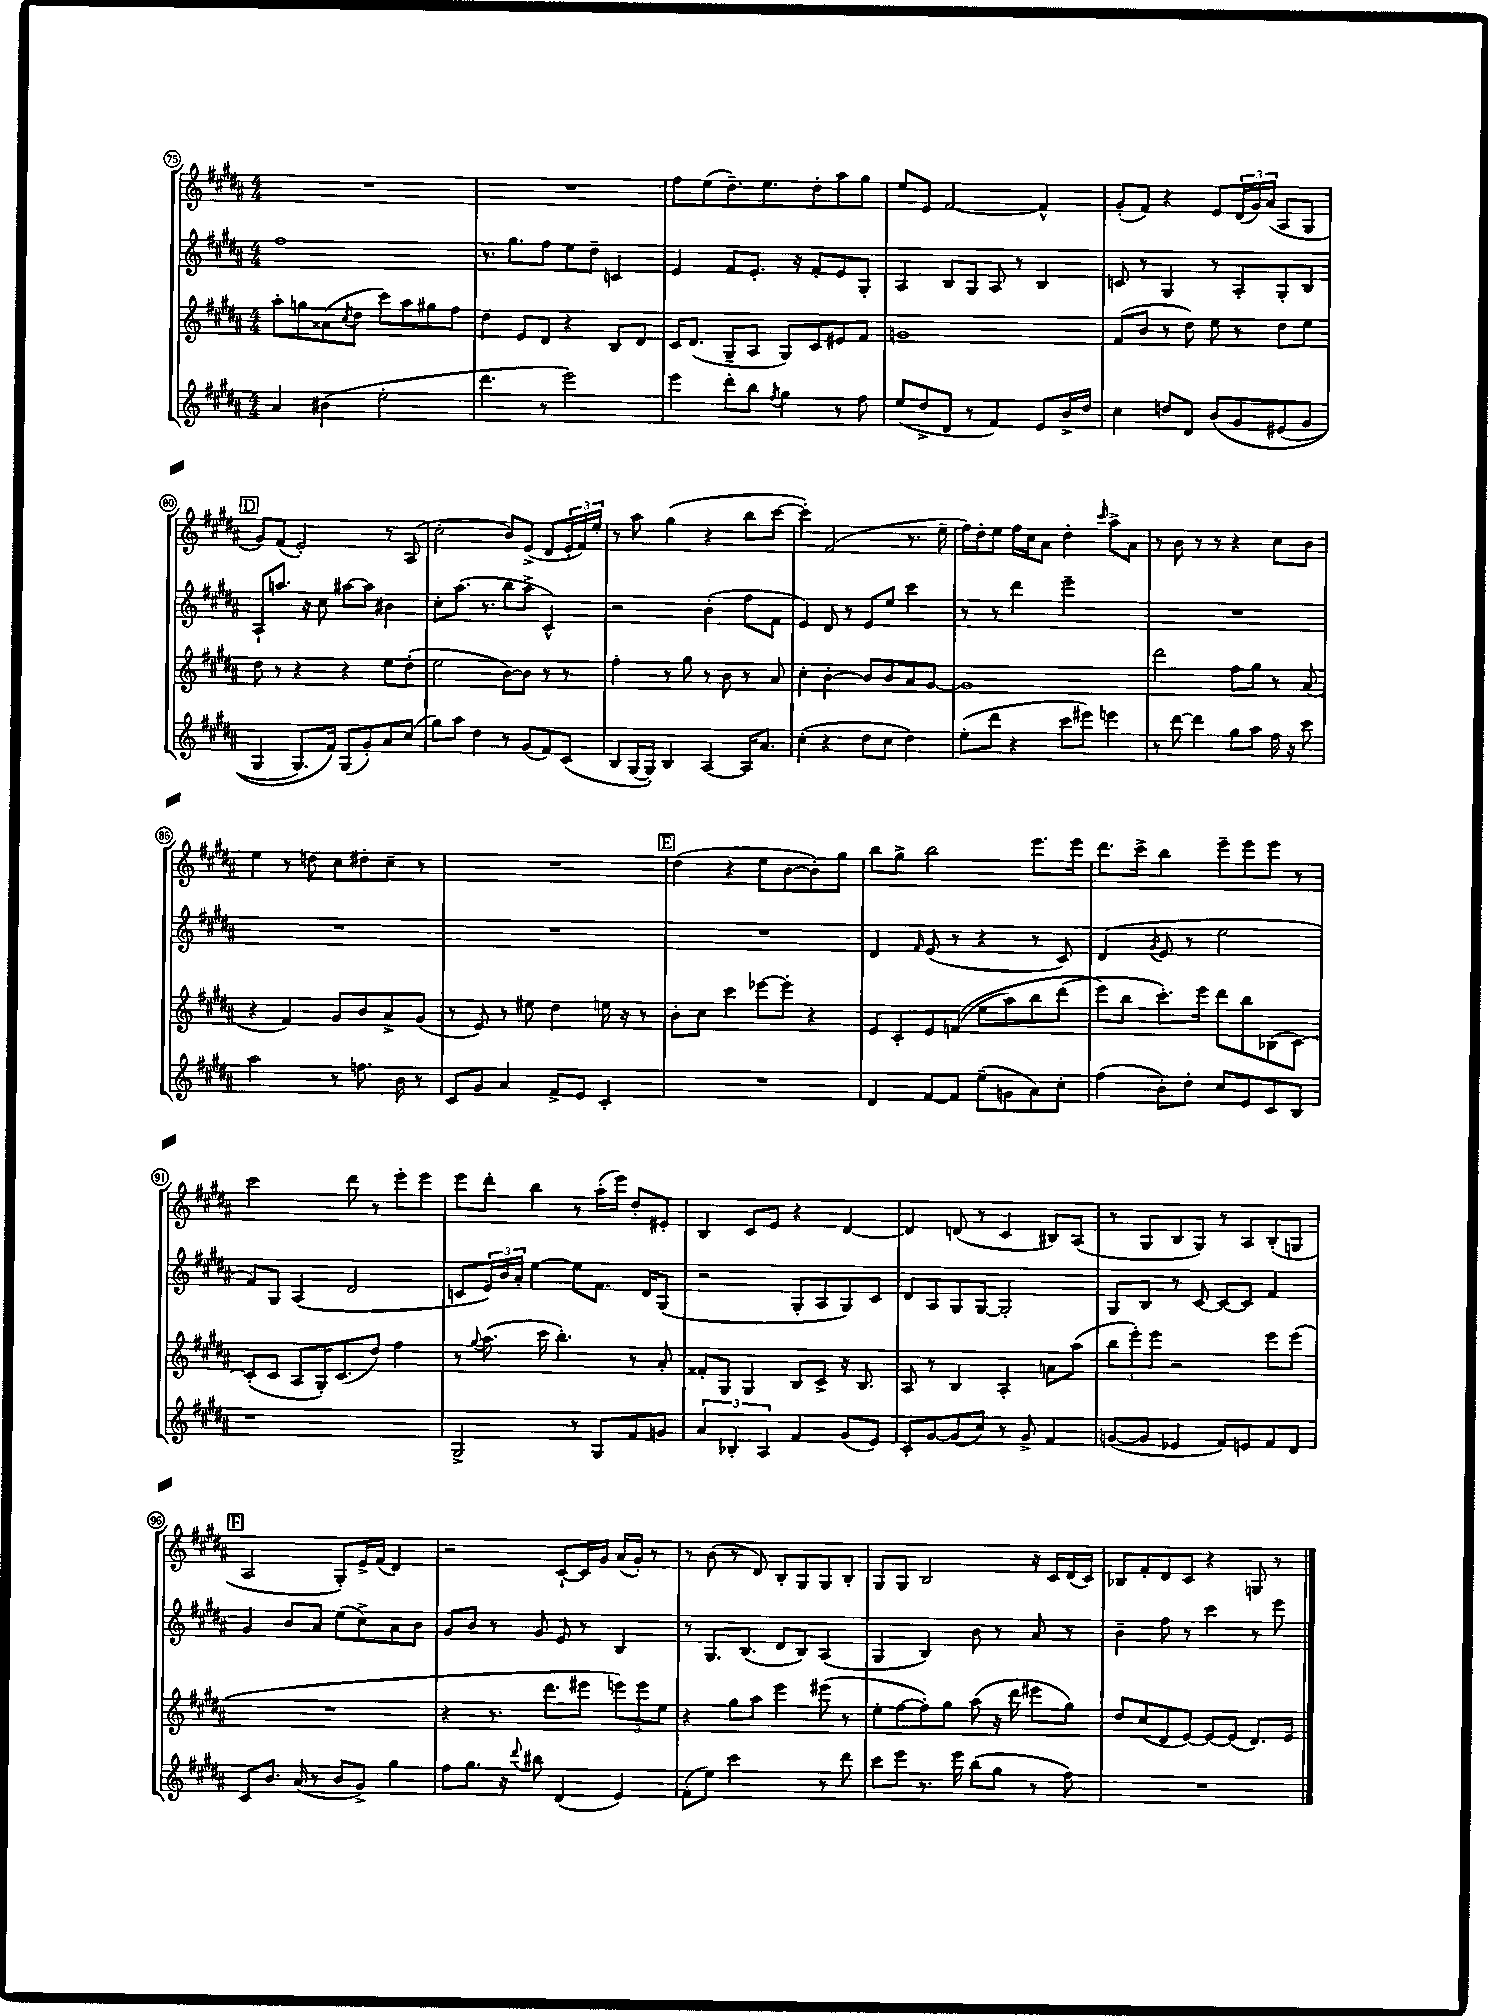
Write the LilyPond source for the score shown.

<<
\new StaffGroup <<
\new Staff = "s0" {
    \clef treble \key b \major \numericTimeSignature \time 4/4
    R1 |
    R1 |
    fis''8 e''8( dis''8.--) e''8. dis''8-. ais''8 gis''8 |
    e''8 e'8 fis'2~ fis'4-^ |
    gis'8-.( fis'8) r4 e'8 \tuplet 3/2 { dis'16( gis'16) ais'16( } ais8 gis8 |
    \mark \markup { \box "D" } gis'8) fis'8( e'2-.) r8 ais8( |
    cis''2-. b'8) e'8->( dis'8 \tuplet 3/2 { e'16-. fis'16) e''16-. } |
    r8 ais''8 gis''4( r4 b''8 cis'''8~ |
    cis'''4-.) fis'2( r8. e''16-- |
    fis''16) dis''16-. e''8 fis''16 cis''16 ais'8 dis''4-. \grace { cis'''16 } ais''8-> ais'8 |
    r8 b'8 r8 r8 r4 cis''8 b'8 |
    e''4 r8 d''8 cis''8 dis''8-. cis''8-- r8 |
    R1 |
    \mark \markup { \box "E" } dis''4( r4 e''8 b'8~ b'8-.) gis''8 |
    b''8 gis''8-> b''2 e'''8. e'''16 |
    dis'''8. cis'''16-> b''4 e'''8-- e'''8 e'''8 r8 |
    cis'''2 dis'''8 r8 e'''8-. e'''8 |
    e'''8 dis'''8-. b''4 r8 ais''16-.( e'''16) dis''8-. eis'8-. |
    b4 cis'8 e'8 r4 dis'4~ |
    dis'4 d'8( r8 cis'4 bis8) ais8( |
    r8 gis8 b8 gis8) r8 ais8 b8-.( g8 |
    \mark \markup { \box "F" } ais2 gis8-.) e'16-> fis'16( dis'4) |
    r2 cis'8~-! cis'16 gis'16 ais'16( gis'16-.) r8 |
    r8 b'8( r8 dis'8) b8-. gis8 gis8 b8-. |
    gis8 gis8 b2 r16 cis'16 dis'16( cis'16) |
    bes8 fis'8-. dis'8 cis'8 r4 g8 r8 \bar "|." |
}
\new Staff = "s1" {
    \clef treble \key b \major \numericTimeSignature \time 4/4
    fis''1 |
    r8. gis''8. fis''8 e''8 dis''8-- c'4 |
    e'4 fis'8 e'8.-. r16 fis'8-. e'8 gis8-. |
    ais4 b8 gis8 ais8 r8 b4 |
    c'8 r8 gis4 r8 ais8-. gis8-. b8 |
    \mark \markup { \box "D" } ais8-! a''8. r16 cis''8 ais''8~ ais''8 bis'4 |
    cis''8-. ais''8.( r8. b''8 ais''8-> cis'4-^) |
    r2 b'4-.( fis''8 fis'8 |
    e'4) dis'8 r8 e'8 e''8 cis'''4 |
    r8 r8 dis'''4 e'''2-- |
    R1 |
    R1 |
    R1 |
    \mark \markup { \box "E" } R1 |
    dis'4 \grace { fis'16 } e'8( r8 r4 r8 cis'8) |
    dis'4( \acciaccatura { gis'8 } e'8 r8 e''2 |
    fis'8) gis8 ais4( dis'2 |
    c'8 \tuplet 3/2 { e'16) b'16 ais'16-. } e''4~ e''8 fis'8. dis'16 gis8( |
    r2 gis8-. ais8 gis8) cis'8 |
    dis'8 ais8 gis8 gis8~ gis2-. |
    gis8 b8 r8 cis'8~ cis'8~ cis'8 fis'4 |
    \mark \markup { \box "F" } gis'4 b'8 ais'8 e''8( cis''8->) ais'8 b'8 |
    gis'8 b'8 r8 gis'8 e'8 r8 b4 |
    r8 gis8. b8.( dis'8 b8) ais4( |
    gis4 b4) b'8 r8 ais'8 r8 |
    b'4-- fis''8 r8 cis'''4 r8 e'''8 \bar "|." |
}
\new Staff = "s2" {
    \clef treble \key b \major \numericTimeSignature \time 4/4
    ais''8-. g''8 aisis'8( \acciaccatura { cis''8 } dis''8 cis'''8) ais''8 gis''8 fis''8 |
    dis''4 e'8 dis'8 r4 b8 dis'8 |
    cis'16 dis'8.( gis8-- ais8 gis8) cis'8 eis'8 fis'8 |
    g'1 |
    fis'8( b'8 r8 dis''8) e''8 r8 dis''8 e''8 |
    \mark \markup { \box "D" } dis''8 r8 r4 r4 e''8 dis''8-.( |
    e''2 b'8~) b'8 r8 r8 |
    fis''4-. r8 gis''8 r8 b'8 r8 ais'8 |
    cis''4-. b'4~-. b'8 b'8 ais'8 gis'8~ |
    gis'1 |
    dis'''2 fis''8 gis''8 r8 ais'8( |
    r4 fis'4) gis'8 b'8 ais'8-> gis'8( |
    r8 e'8) r8 eis''8 dis''4 e''16 r16 r8 |
    \mark \markup { \box "E" } b'8-. cis''8 cis'''4 ees'''8~ ees'''8-. r4 |
    e'8 cis'8-. e'8 f'8(\( e''8 ais''8) b''8 dis'''8( |
    e'''8\) b''8 cis'''8.-.) e'''16 dis'''8 b''8 bes8( cis'8~) |
    cis'8-.( cis'8 ais8 gis16-.) cis'8.( dis''8) fis''4 |
    r8 \appoggiatura { gis''8 } ais''8.( cis'''16 b''4.-.) r8 ais'8-. |
    fisis'8-. gis8 gis4 b8 cis'8-> r16 b8. |
    ais8 r8 b4 ais4-. a'8 ais''8( |
    \tuplet 3/2 { b''8 e'''8-.) e'''8 } r2 e'''8 e'''8( |
    \mark \markup { \box "F" } R1 |
    r4 r8. dis'''8. eis'''8 \tuplet 3/2 { e'''8) e'''8 e''8 } |
    r4 gis''8 ais''8 e'''4 eis'''8( r8 |
    e''8-. fis''8~ fis''8-.) gis''8 ais''8( r16 dis'''16 eis'''8 gis''8) |
    dis''8 cis''8( dis'8 e'8~) e'8~ e'8( dis'8.) e'16 \bar "|." |
}
\new Staff = "s3" {
    \clef treble \key b \major \numericTimeSignature \time 4/4
    ais'4 bis'4( e''2-. |
    dis'''4. r8 e'''2) |
    e'''4 dis'''8-. b''8 \acciaccatura { fis''8 } gis''4 r8 fis''8 |
    e''8( dis''8-> dis'8 r8 fis'4) e'8 b'16-> dis''16 |
    cis''4 d''8 dis'8 b'8\( gis'8 eis'8( gis'8 |
    \mark \markup { \box "D" } gis4 gis8.) fis'16\) gis8( gis'8-.) ais'8 cis''8( |
    gis''8) ais''8 dis''4 r8 gis'8( fis'8) cis'8( |
    b8 gis16~ gis16-.) b4 ais4~ ais16 ais'8. |
    cis''4-.( r4 dis''8 cis''8 dis''4) |
    e''8-.( dis'''8 r4 cis'''8 eis'''8) e'''4 |
    r8 dis'''8~ dis'''4 gis''8 ais''8 fis''16 r16 cis'''8 |
    ais''2 r8 f''8. b'16 r8 |
    cis'8 gis'8 ais'4 fis'8-> e'8 cis'4-. |
    \mark \markup { \box "E" } R1 |
    dis'4 fis'8~ fis'8 e''8--( g'8 ais'8) cis''8-. |
    fis''4( b'8-.) dis''8-. cis''8 e'8 cis'8 b8 |
    r1 |
    gis2-> r8 gis8 fis'8 g'8 |
    \tuplet 3/2 { ais'4 bes4-. ais4 } fis'4 gis'8( e'8) |
    cis'8-. gis'8~ gis'8( cis''8) r8 gis'8-> fis'4 |
    g'8~( g'8 ees'4 fis'8) e'8 fis'8 dis'8 |
    \mark \markup { \box "F" } cis'8 b'8. ais'16( r8 b'8 gis'8->) gis''4 |
    fis''8 gis''8. r16 \appoggiatura { dis'''8 } bis''8 dis'4( e'4) |
    fis'8-.( e''8) cis'''2 r8 dis'''8 |
    cis'''8 e'''8 r8. e'''16 b''8( gis''8 r8 fis''8) |
    R1 \bar "|." |
}
>>
>>
\layout { \context { \Score currentBarNumber = #75 \override BarNumber.stencil = #(make-stencil-circler 0.1 0.3 ly:text-interface::print) } }
